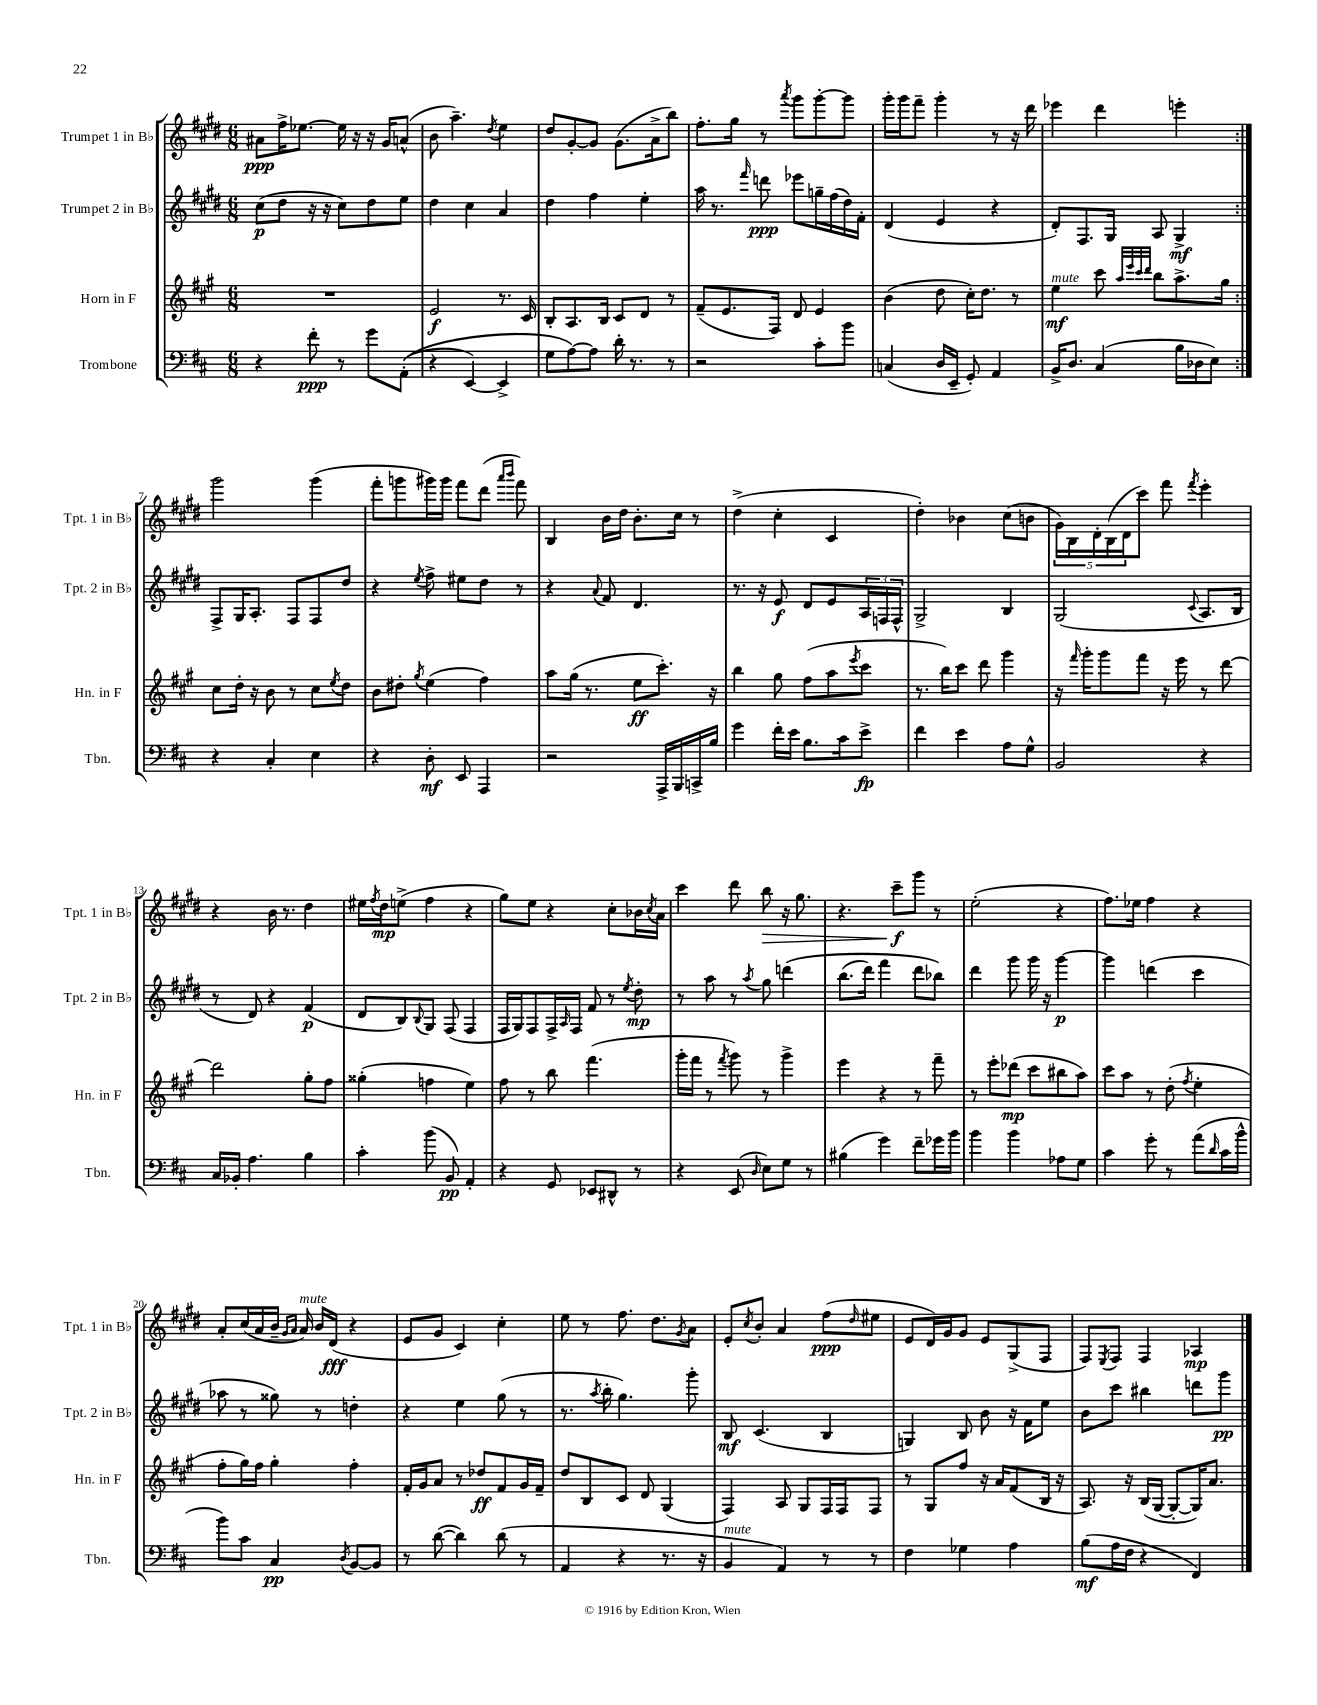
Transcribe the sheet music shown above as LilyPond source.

<<
\new StaffGroup <<
\new Staff = "s0" \with { instrumentName = "Trumpet 1 in Bb" shortInstrumentName = "Tpt. 1 in Bb" } {
    \clef treble \key e \major \numericTimeSignature \time 6/8
    \repeat volta 2 { ais'8\ppp fis''16-> ees''8.~ ees''16 r16 r16 gis'16 a'8-^( |
    b'8 a''4.--) \acciaccatura { dis''8 } e''4 |
    dis''8 gis'8~-. gis'8 gis'8.( a'16-> b''8) |
    fis''8.-. gis''16 r8 \acciaccatura { a'''8 } gis'''8 gis'''8~-. gis'''8 |
    gis'''16-. gis'''16 fis'''8-- gis'''4-. r8 r16 dis'''16 |
    ees'''4 dis'''4 e'''4-. | }
    gis'''2 gis'''4( |
    fis'''8-. g'''8 gis'''16) gis'''16 fis'''8 dis'''8( \grace { a'''16 b'''16 } fis'''8) |
    b4 b'16 dis''16 b'8.-. cis''16 r8 |
    dis''4->( cis''4-. cis'4 |
    dis''4-.) bes'4 cis''8( b'8 |
    \tuplet 5/4 { gis'16) b16 dis'16-. b16( dis'16 } cis'''8) fis'''8 \acciaccatura { fis'''8 } e'''4-. |
    r4 b'16 r8. dis''4 |
    eis''16 \acciaccatura { fis''8 } dis''16\mp e''8->( fis''4 r4 |
    gis''8) e''8 r4 cis''8-. bes'16 \acciaccatura { cis''8 } a'16 |
    cis'''4 dis'''8 b''8\> r16 gis''8. |
    r4. cis'''8--\f\! gis'''8 r8 |
    e''2-.( r4 |
    fis''8.) ees''16 fis''4 r4 |
    a'8-. cis''16( a'16 b'16-- \grace { gis'16 a'16 } a'16^\markup { \italic "mute" }) b'16 dis'16\fff( r4 |
    e'8 gis'8 cis'4) cis''4-. |
    e''8 r8 fis''8. dis''8. \acciaccatura { gis'8 } a'8 |
    e'8-. \acciaccatura { cis''8 } b'8-. a'4 fis''8\ppp( \grace { dis''16 } eis''8 |
    e'8 dis'16) gis'16 gis'8 e'8 gis8->( fis8 |
    fis8) \acciaccatura { e8 } fis8 fis4 aes4\mp \bar "|." |
}
\new Staff = "s1" \with { instrumentName = "Trumpet 2 in Bb" shortInstrumentName = "Tpt. 2 in Bb" } {
    \clef treble \key e \major \numericTimeSignature \time 6/8
    \repeat volta 2 { cis''8\p( dis''8 r16 r16 cis''8) dis''8 e''8 |
    dis''4 cis''4 a'4 |
    dis''4 fis''4 e''4-. |
    a''16 r8. \grace { fis'''16 } d'''8\ppp ees'''8 g''16-- fis''16( dis''16) fis'16-. |
    dis'4( e'4 r4 |
    dis'8-.) fis8. gis16 a8 gis4->\mf | }
    fis8-> gis16 a8.-. fis8 fis8 dis''8 |
    r4 \acciaccatura { e''8 } fis''8-> eis''8 dis''8 r8 |
    r4 \appoggiatura { a'8 } fis'8 dis'4. |
    r8. r16 e'8\f dis'8 e'8 \tuplet 3/2 { a16 f16 f16-^ } |
    gis2-> b4 |
    gis2( \appoggiatura { cis'8 } a8. b16 |
    r8 dis'8) r4 fis'4\p( |
    dis'8 b8) \appoggiatura { b8 } gis8 fis8( fis4 |
    fis16 gis16) fis8 fis16-> \grace { a16 } fis16 fis'8 r8 \acciaccatura { e''8 } dis''8-.\mp |
    r8 a''8 r8 \acciaccatura { a''8 } gis''8 d'''4\( |
    b''8.( dis'''16) fis'''4 dis'''8 bes''8\) |
    dis'''4 gis'''8 gis'''16 r16 gis'''4~\p |
    gis'''4 d'''4( cis'''4 |
    aes''8 r8 gisis''8) r8 d''4-. |
    r4 e''4 gis''8( r8 |
    r8. \acciaccatura { a''8 } b''16-. gis''4.) gis'''8-. |
    b8\mf cis'4.( b4 |
    g4) b8 b'8 r16 fis'16 e''8 |
    b'8 cis'''8 bis''4 d'''8 gis'''8\pp \bar "|." |
}
\new Staff = "s2" \with { instrumentName = "Horn in F" shortInstrumentName = "Hn. in F" } {
    \clef treble \key a \major \numericTimeSignature \time 6/8
    \repeat volta 2 { R2. |
    e'2\f r8. cis'16 |
    b8-. a8. b16 cis'8 d'8 r8 |
    fis'8--( e'8. fis16) d'8 e'4 |
    b'4( d''8 cis''16-.) d''8. r8 |
    e''4\mf^\markup { \italic "mute" } cis'''8 \grace { a''32 e'''32 cis'''32 d'''32 } b''8 a''8.-> gis''16 | }
    cis''8 d''16-. r16 b'8 r8 cis''8 \acciaccatura { e''8 } d''8 |
    b'8 dis''8-. \acciaccatura { gis''8 } e''4( fis''4) |
    a''8 gis''16( r8. e''8\ff cis'''8.-.) r16 |
    b''4 gis''8 fis''8( a''8 \acciaccatura { e'''8 } cis'''8 |
    r8. b''16) cis'''8 d'''8 gis'''4 |
    r16 \grace { fis'''16 } gis'''16-. gis'''8 fis'''8 r16 e'''16 r8 d'''8~ |
    d'''2 gis''8-. fis''8 |
    gisis''4-.( f''4 e''4) |
    fis''8 r8 b''8 fis'''4.( |
    gis'''16-. fis'''16 r8 \acciaccatura { fis'''8 } gis'''8) r8 gis'''4-> |
    e'''4 r4 r8 fis'''8-- |
    r8 e'''8-. des'''8\mp( cis'''8 bis''8 a''8) |
    cis'''8 a''8 r8 d''8-.( \acciaccatura { fis''8 } e''4-. |
    fis''8-. gis''16) fis''16 gis''4-. fis''4-. |
    fis'16-. gis'16 a'8 r8 des''8\ff fis'8 gis'16 fis'16-- |
    d''8 b8 cis'8 d'8 gis4( |
    fis4) a8 gis8 fis16 fis16 fis8 |
    r8 gis8 fis''8 r16 a'16 fis'8( b16 r16 |
    a8.) r16 b16( gis16~ gis8~-. gis16) a'8. \bar "|." |
}
\new Staff = "s3" \with { instrumentName = "Trombone" shortInstrumentName = "Tbn." } {
    \clef bass \key d \major \numericTimeSignature \time 6/8
    \repeat volta 2 { r4 fis'8-.\ppp r8 g'8 a,8-.(\( |
    r4 e,4~) e,4-> |
    g8 a8~\) a8 d'16-. r8. r8 |
    r2 cis'8-. b'8 |
    c4( d16 e,16-- g,8-.) a,4 |
    b,16-> d8. cis4( b16 des16 e8) | }
    r4 cis4-. e4 |
    r4 d8-.\mf e,8 a,,4 |
    r2 a,,16-> b,,16 c,16-> b16 |
    g'4 fis'16-. e'16 b8. cis'16 e'8->\fp |
    fis'4 e'4 a8 g8-^ |
    b,2 r4 |
    cis16 bes,16-. a4. b4 |
    cis'4-. b'8( b,8\pp) a,4-. |
    r4 g,8 ees,8 dis,8-^ r8 |
    r4 e,8( \grace { d16 } e8) g8 r8 |
    bis4( g'4) fis'8-- ges'16 b'16 |
    b'4 b'4 aes8 g8 |
    cis'4 g'8-. r8 a'8( \grace { d'16 } cis'16 b'16-^ |
    b'8) cis'8 cis4\pp \acciaccatura { d8 } b,8~ b,8 |
    r8 d'8~( d'4) d'8( r8 |
    a,4 r4 r8. r16 |
    b,4^\markup { \italic "mute" } a,4) r8 r8 |
    fis4 ges4 a4 |
    b8\mf( a16 fis16 r4 fis,4) \bar "|." |
}
>>
>>
